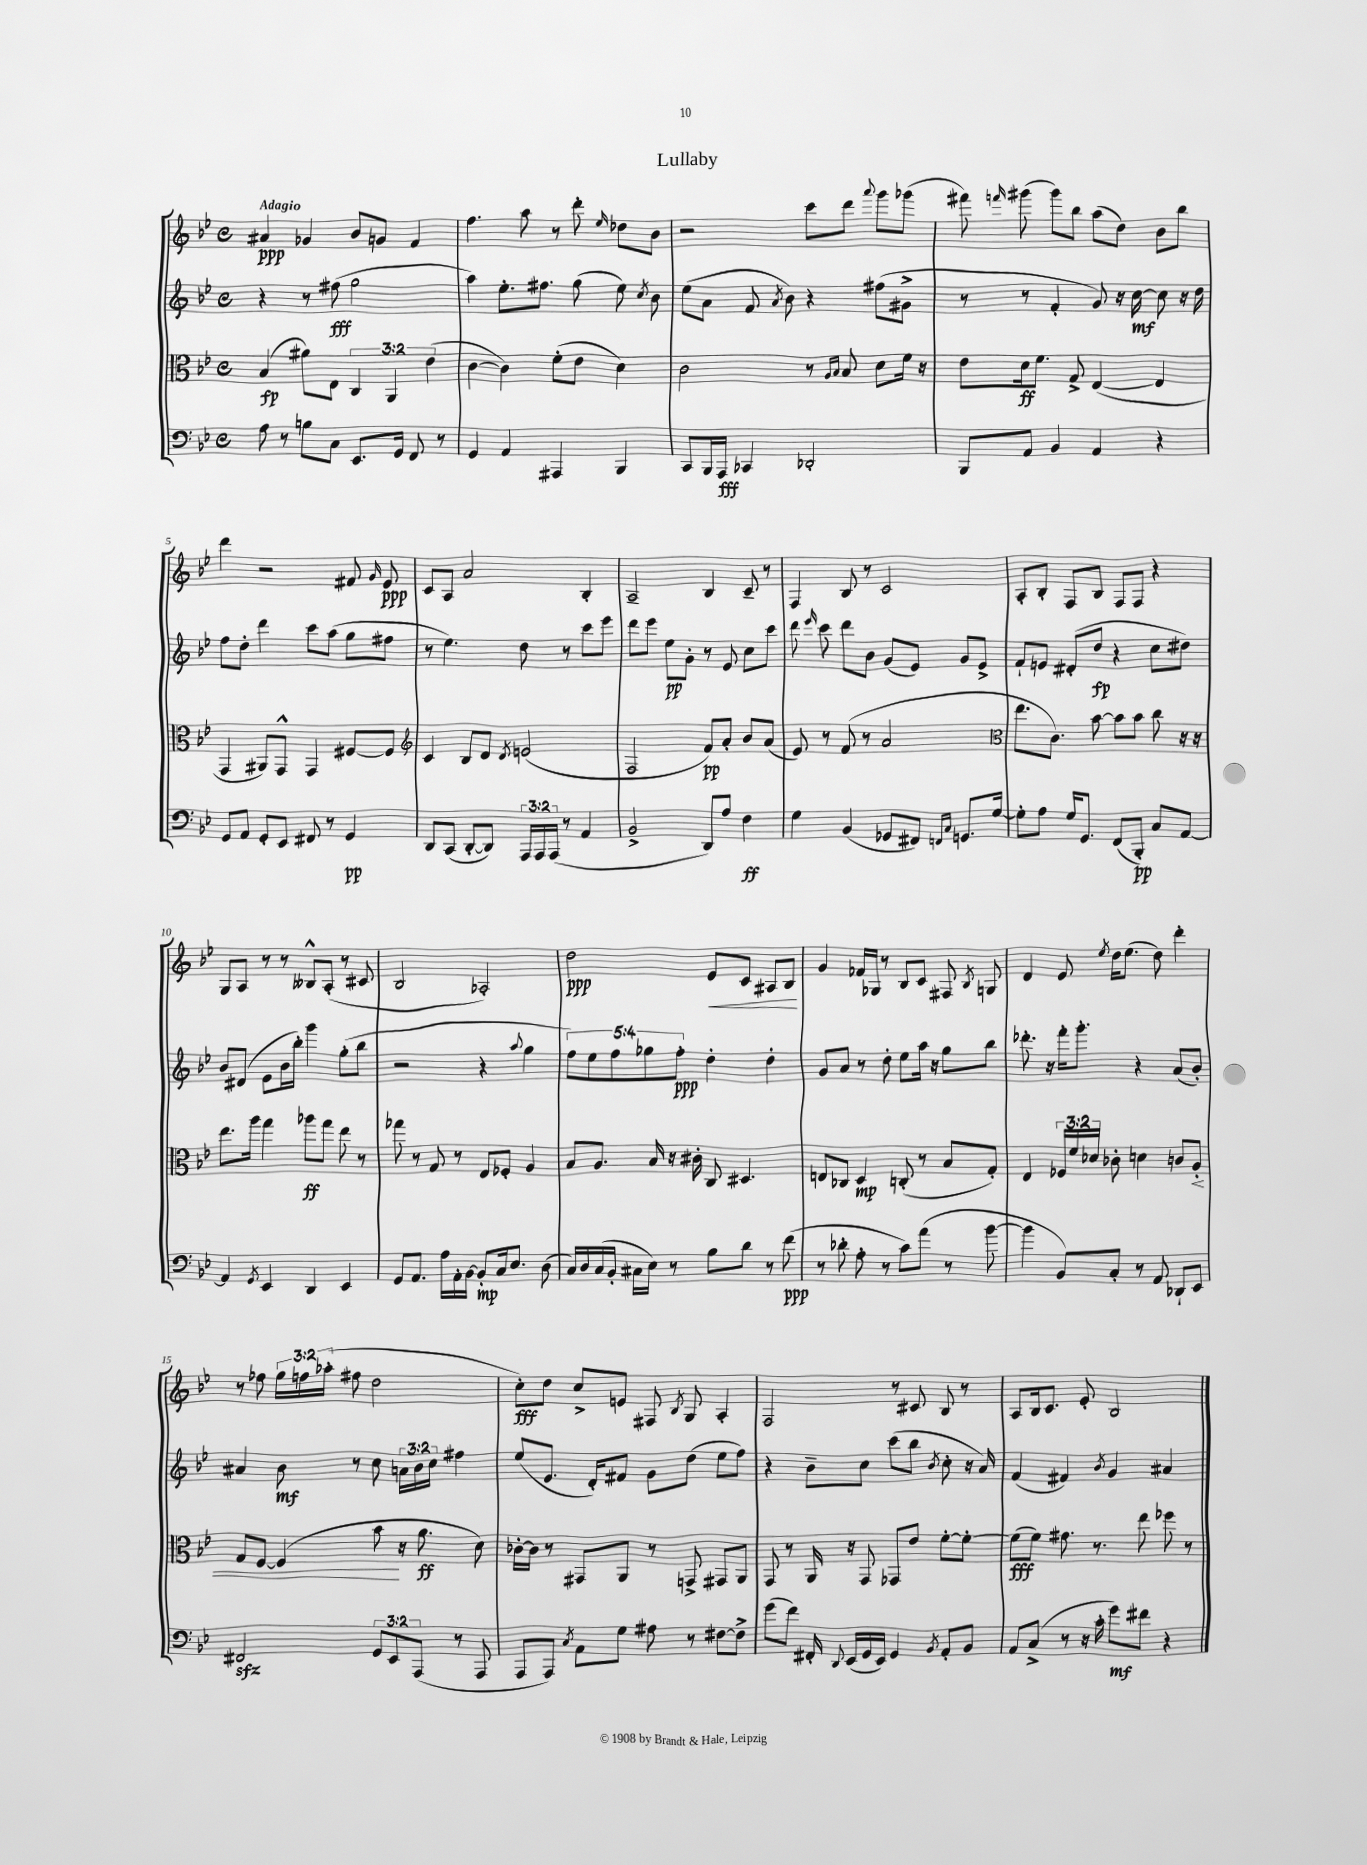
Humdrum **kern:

**kern	**dynam	**kern	**dynam	**kern	**dynam	**kern	**dynam
*part4	*part4	*part3	*part3	*part2	*part2	*part1	*part1
*staff4	*staff4	*staff3	*staff3	*staff2	*staff2	*staff1	*staff1
*clefF4	*	*clefC3	*	*clefG2	*	*clefG2	*
*k[b-e-]	*	*k[b-e-]	*	*k[b-e-]	*	*k[b-e-]	*
*M4/4	*	*M4/4	*	*M4/4	*	*M4/4	*
*met(c)	*	*met(c)	*	*met(c)	*	*met(c)	*
=1	=1	=1	=1	=1	=1	=1	=1
!	!	!	!	!	!	!LO:TX:a:B:t=Adagio	!
8A\	.	(4B-/	fp	4r	.	4a#X/	ppp
8r	.	.	.	.	.	.	.
8Bn\L	.	8a#X\L)	.	8r	.	4g-X/	.
8C\J	.	8E-\J	.	(8ff#X\	fff	.	.
8.EE-/L	.	6C/	.	2gg\	.	8b-/L	.
.	.	.	.	.	.	8gn/J	.
.	.	6AA/	.	.	.	.	.
16GG/Jk	.	.	.	.	.	.	.
8FF/	.	.	.	.	.	4f/	.
.	.	(6e-\	.	.	.	.	.
8r	.	.	.	.	.	.	.
=2	=2	=2	=2	=2	=2	=2	=2
4GG/	.	[4c\	.	4aa\)	.	4.ff\	.
4AA/	.	4c\])	.	8.ee-'\L	.	.	.
.	.	.	.	.	.	8aa\	.
.	.	.	.	8.ff#X\J	.	.	.
4AAA#X/	.	(8f'\L	.	.	.	8r	.
.	.	8e-\J	.	(8gg\	.	8ddd'\	.
.	.	.	.	.	.	16qqee-/	.
4BBB-/	.	4d\)	.	8ee-\)	.	8dd-X\L	.
.	.	.	.	8qcc/	.	.	.
.	.	.	.	8b-\	.	8b-\J	.
=3	=3	=3	=3	=3	=3	=3	=3
8CC/L	.	2c\	.	(8ee-\L	.	2r	.
16BBB-/L	.	.	.	8a\J	.	.	.
16AAA/JJ	fff	.	.	.	.	.	.
4CC-X/	.	.	.	8f/	.	.	.
.	.	.	.	8qa/	.	.	.
.	.	.	.	8b-\)	.	.	.
2DD-X'/	.	8r	.	4r	.	8ccc\L	.
.	.	16qqA/LL	.	.	.	.	.
.	.	16qqB-/JJ	.	.	.	.	.
.	.	8B-/	.	.	.	8ddd\J	.
.	.	.	.	.	.	8qqaaa/	.
.	.	8d\L	.	(8ff#X\L	.	8ggg\L	.
.	.	16f\Jk	.	8g#X^\J	.	(8ggg-X\J	.
.	.	16r	.	.	.	.	.
=4	=4	=4	=4	=4	=4	=4	=4
8BBB-/L	.	8e-\L	.	8r	.	8fff#X\)	.
.	.	.	.	.	.	16qqfffn/	.
8AA/J	.	16d\k	ff	8r	.	(8ggg#X\	.
.	.	8.f\J	.	.	.	.	.
4BB-/	.	.	.	4f'/	.	8ggg#\L)	.
.	.	8G^/	.	.	.	8bb-\J	.
4AA/	.	([4E-/	.	8g/)	.	(8aa\L	.
.	.	.	.	16r	.	8dd\J)	.
.	.	.	.	[16cc\	mf	.	.
4r	.	4E-/]	.	8cc\]	.	8b-\L	.
.	.	.	.	16r	.	8bb-\J	.
.	.	.	.	16dd\	.	.	.
!!LO:LB:g=z
=5	=5	=5	=5	=5	=5	=5	=5
8GG/L	.	4GG/	.	8ff\L	.	4ddd\	.
8AA/J	.	.	.	8dd'\J	.	.	.
8GG'/L	.	8AA#X/L)	.	4ddd\	.	2r	.
8EE-/J	.	8GG^^/J	.	.	.	.	.
8FF#X/	.	4GG/	.	8ccc\L	.	.	.
8r	.	.	.	(8aa\J	.	.	.
4GG/	pp	[8F#X/L	.	8gg\L	.	8f#X/	.
.	.	.	.	.	.	16qqg/	.
.	.	8F#/J]	.	8ff#X\J	.	8e-/	ppp
=6	=6	=6	=6	=6	=6	=6	=6
*	*	*clefG2	*	*	*	*	*
8DD/L	.	4c/	.	8r	.	8c/L	.
(8CC/J	.	.	.	4.ee-\)	.	8A/J	.
[8DD'/L	.	8B-/L	.	.	.	2a/	.
8DD/J])	.	8d/J	.	.	.	.	.
.	.	8qd/	.	.	.	.	.
24AAA/LL	.	(2en/	.	8dd\	.	.	.
24AAA/	.	.	.	.	.	.	.
(24AAA/JJ	.	.	.	.	.	.	.
8r	.	.	.	8r	.	.	.
4AA/	.	.	.	8ccc\L	.	4B-'/	.
.	.	.	.	8eee-\J	.	.	.
=7	=7	=7	=7	=7	=7	=7	=7
2BB-^/	.	2F/	.	8ddd\L	.	2A~/	.
.	.	.	.	8eee-\J	.	.	.
.	.	.	.	8ee-\L	pp	.	.
.	.	.	.	8g'\J	.	.	.
8DD/L)	.	8f/L)	pp	8r	.	4B-/	.
8A/J	.	8a'/J	.	8e-/	.	.	.
4F\	ff	8b-/L	.	8cc\L	.	8c~/	.
.	.	(8a/J	.	8ccc\J	.	8r	.
=8	=8	=8	=8	=8	=8	=8	=8
4G\	.	8e-/)	.	8ddd\	.	4F/	.
.	.	.	.	16qqeee-/	.	.	.
.	.	8r	.	8ccc\	.	.	.
(4BB-/	.	(8f/	.	8ddd\L	.	8B-/	.
.	.	8r	.	8b-\J	.	8r	.
8GG-X/L	.	2a/	.	(8g/L	.	2c/	.
8FF#X/J)	.	.	.	8e-/J)	.	.	.
16qqFFn/LL	.	.	.	.	.	.	.
16qqC/JJ	.	.	.	.	.	.	.
8.GGn/L	.	.	.	8g/L	.	.	.
.	.	.	.	8e-^/J	.	.	.
[16G/Jk	.	.	.	.	.	.	.
=9	=9	=9	=9	=9	=9	=9	=9
*	*	*clefC3	*	*	*	*	*
8G'\L]	.	8.ee-\L	.	8f`/L	.	8A'/L	.
8A\J	.	.	.	8en/J	.	8B-'/J	.
.	.	8.c\J)	.	.	.	.	.
16G/KL	.	.	.	(8d#X'/L	.	8F/L	.
8.GG/J	.	.	.	.	.	.	.
.	.	[8b-\	.	8dd/J	fp	8B-/J	.
(8FF/L	.	8b-\L]	.	4r	.	8F/L	.
8BBB-'/J)	pp	8b-\J	.	.	.	8F/J	.
8C/L	.	8cc\	.	8cc\L	.	4r	.
[8AA/J	.	16r	.	8dd#X\J)	.	.	.
.	.	16r	.	.	.	.	.
!!LO:LB:g=z
=10	=10	=10	=10	=10	=10	=10	=10
4AA/]	.	8.ee-\L	.	8b-/L	.	8G/L	.
.	.	.	.	(8d#X/J	.	8A/J	.
.	.	16aa\Jk	.	.	.	.	.
8qGG/	.	.	.	.	.	.	.
4EE-/	.	4gg\	.	8e-\L	.	8r	.
.	.	.	.	16b-\L	.	8r	.
.	.	.	.	16bb-'\JJ)	.	.	.
4DD/	.	8aa-X\L	ff	4ggg\	.	8B--X^^/L	.
.	.	8gg\J	.	.	.	(8A'/J	.
4EE-/	.	8ee-\	.	(8gg'\L	.	8r	.
.	.	8r	.	8bb-\J	.	8c#X/	.
=11	=11	=11	=11	=11	=11	=11	=11
8GG/L	.	8gg-X\	.	2r	.	2B-/	.
8.AA/J	.	8r	.	.	.	.	.
.	.	8G/	.	.	.	.	.
16A\LL	.	.	.	.	.	.	.
16AA'\	.	8r	.	.	.	.	.
[16BB-\JJ	.	.	.	.	.	.	.
8BB-'/L]	mp	8E-/L	.	4r	.	2A-X'/)	.
16C/k	.	8F-X'/J	.	.	.	.	.
8.E-/J	.	.	.	.	.	.	.
.	.	.	.	8qqaa/	.	.	.
.	.	4A/	.	4gg\	.	.	.
(8D\	.	.	.	.	.	.	.
=12	=12	=12	=12	=12	=12	=12	=12
16C/LL)	.	8B-/L	.	10ff\L)	.	2dd\	ppp
16D/	.	.	.	.	.	.	.
.	.	.	.	10ee-\	.	.	.
(16C/	.	8.A/J	.	.	.	.	.
16BB-'/JJ	.	.	.	.	.	.	.
.	.	.	.	10ff\	.	.	.
16C#X\LL	.	.	.	.	.	.	.
.	.	.	.	10gg-X\	.	.	.
16E-\JJ)	.	16B-/	.	.	.	.	.
8r	.	16r	.	.	.	.	.
.	.	.	.	10ff'\J	ppp	.	.
.	.	16c#X'\	.	.	.	.	.
!	!	!	!	!	!	!	!LO:HP:b
8B-\L	.	8C/	.	4dd'\	.	8e-/L	<
8d\J	.	4.D#X/	.	.	.	8c/J	.
8r	.	.	.	4dd'\	.	8A#X/L	.
(8f\	ppp	.	.	.	.	8B-/J	.
.	.	.	.	.	.	.	[
=13	=13	=13	=13	=13	=13	=13	=13
8r	.	8En/L	.	8g/L	.	4g/	.
8d-X'\	.	8C-X/J	.	8a/J	.	.	.
8A'\	.	4D/	mp	8r	.	16f-X/LL	.
.	.	.	.	.	.	16G-X/JJ	.
8r	.	.	.	8dd'\	.	8r	.
8c\L)	.	(8Cn'/	.	8ee-\L	.	8B-/L	.
(8a\J	.	8r	.	16aa\Jk	.	8c/J	.
.	.	.	.	16r	.	.	.
8r	.	8B-/L	.	8gg\L	.	8F#X/	.
.	.	.	.	.	.	8qB-/	.
[8b-\	.	8G'/J)	.	8bb-\J	.	8Gn/	.
=14	=14	=14	=14	=14	=14	=14	=14
4b-\]	.	4E-/	.	8.ddd-X'\	.	4d/	.
.	.	.	.	16r	.	.	.
8BB-/L)	.	24F-X/LL	.	16fff'\KL	.	8e-/	.
.	.	24f/	.	.	.	.	.
.	.	.	.	8.ggg'\J	.	.	.
.	.	24d-X/JJ	.	.	.	.	.
.	.	.	.	.	.	8qee-/	.
8C'/J	.	8c-X'\	.	.	.	16dd\KL	.
.	.	.	.	.	.	(8.ee-\J	.
8r	.	4dn\	.	4r	.	.	.
8AA/	.	.	.	.	.	8dd\)	.
8DD-X`/L	.	8cn/L	.	(8a/L	.	4ddd'\	.
!	!	!	!LO:HP:b	!	!	!	!
8EE-/J	.	8A'/J	<	8b-'/J)	.	.	.
!!LO:LB:g=z
=15	=15	=15	=15	=15	=15	=15	=15
2FF#Xzz/	.	8G/L	.	4a#X/	.	8r	.
.	.	[8F/J	.	.	.	8ff-X\	.
.	.	(4F/]	.	8b-\	mf	24gg\LL	.
.	.	.	.	.	.	24ffn\	.
.	.	.	.	.	.	(24aa-X'\JJ	.
.	.	.	.	8r	.	8ff#X\	.
12GG/L	.	8b-\	.	8cc\	.	2dd\	.
12EE-/	.	.	.	.	.	.	.
.	.	16r	[	24an\LL	.	.	.
(12AAA/J	.	.	.	24b-\	.	.	.
.	.	8.a\	ff	.	.	.	.
.	.	.	.	24cc\JJ	.	.	.
8r	.	.	.	4ff#X\	.	.	.
8AAA/	.	8d\)	.	.	.	.	.
=16	=16	=16	=16	=16	=16	=16	=16
8AAA/L	.	[16c-X'\LL	.	(8ee-/L	.	8cc'\L)	fff
.	.	16c-\JJ]	.	.	.	.	.
8AAA/J)	.	8r	.	8.e-/J	.	8dd\J	.
8qC/	.	.	.	.	.	.	.
8AA\L	.	8GG#X/L	.	.	.	8cc^/L	.
.	.	.	.	16d'/KL)	.	.	.
8G\J	.	8AA/J	.	8f#X/J	.	8en/J	.
8A#X\	.	8r	.	8g\L	.	8F#X/	.
.	.	.	.	.	.	8qB-/	.
8r	.	8GGn^/	.	(8dd\J	.	8G/	.
[8F#X\L	.	8GG#X/L	.	8ee-\L	.	4A'/	.
8F#^\J]	.	8AA/J	.	8ff\J)	.	.	.
=17	=17	=17	=17	=17	=17	=17	=17
(8g\L	.	8GG/	.	4r	.	2F/	.
8f\J)	.	8r	.	.	.	.	.
16FF#X'/	.	16AA/	.	8b-~\L	.	.	.
8qqDD/	.	.	.	.	.	.	.
(16EE-/LL	.	16r	.	.	.	.	.
16GG/	.	8GG/	.	8cc\J	.	.	.
16EE-/JJ)	.	.	.	.	.	.	.
4GG/	.	8GG-X/L	.	(8ccc\L	.	8r	.
.	.	8e-/J	.	8bb-\J	.	8c#X/	.
8qBB-/	.	.	.	8qb-/	.	.	.
8AA'/L	.	[8f'\L	.	8cc'\	.	8B-/	.
8BB-/J	.	8f'\J_	.	16r	.	8r	.
.	.	.	.	16a/)	.	.	.
=18	=18	=18	=18	=18	=18	=18	=18
8AA/L	.	(8f\L]	fff	(4f/	.	8A/L	.
(8C^/J	.	8f\J)	.	.	.	16B-/k	.
.	.	.	.	.	.	8.c/J	.
8r	.	8.g#X\	.	4f#X/)	.	.	.
16r	.	.	.	.	.	8e-'/	.
16c'\	.	8.r	.	.	.	.	.
.	.	.	.	8qb-/	.	.	.
8g\L)	mf	.	.	4g/	.	2B-/	.
8f#X\J	.	8ee-\	.	.	.	.	.
4r	.	8ff-X\	.	4a#X/	.	.	.
.	.	8r	.	.	.	.	.
==	==	==	==	==	==	==	==
*-	*-	*-	*-	*-	*-	*-	*-
